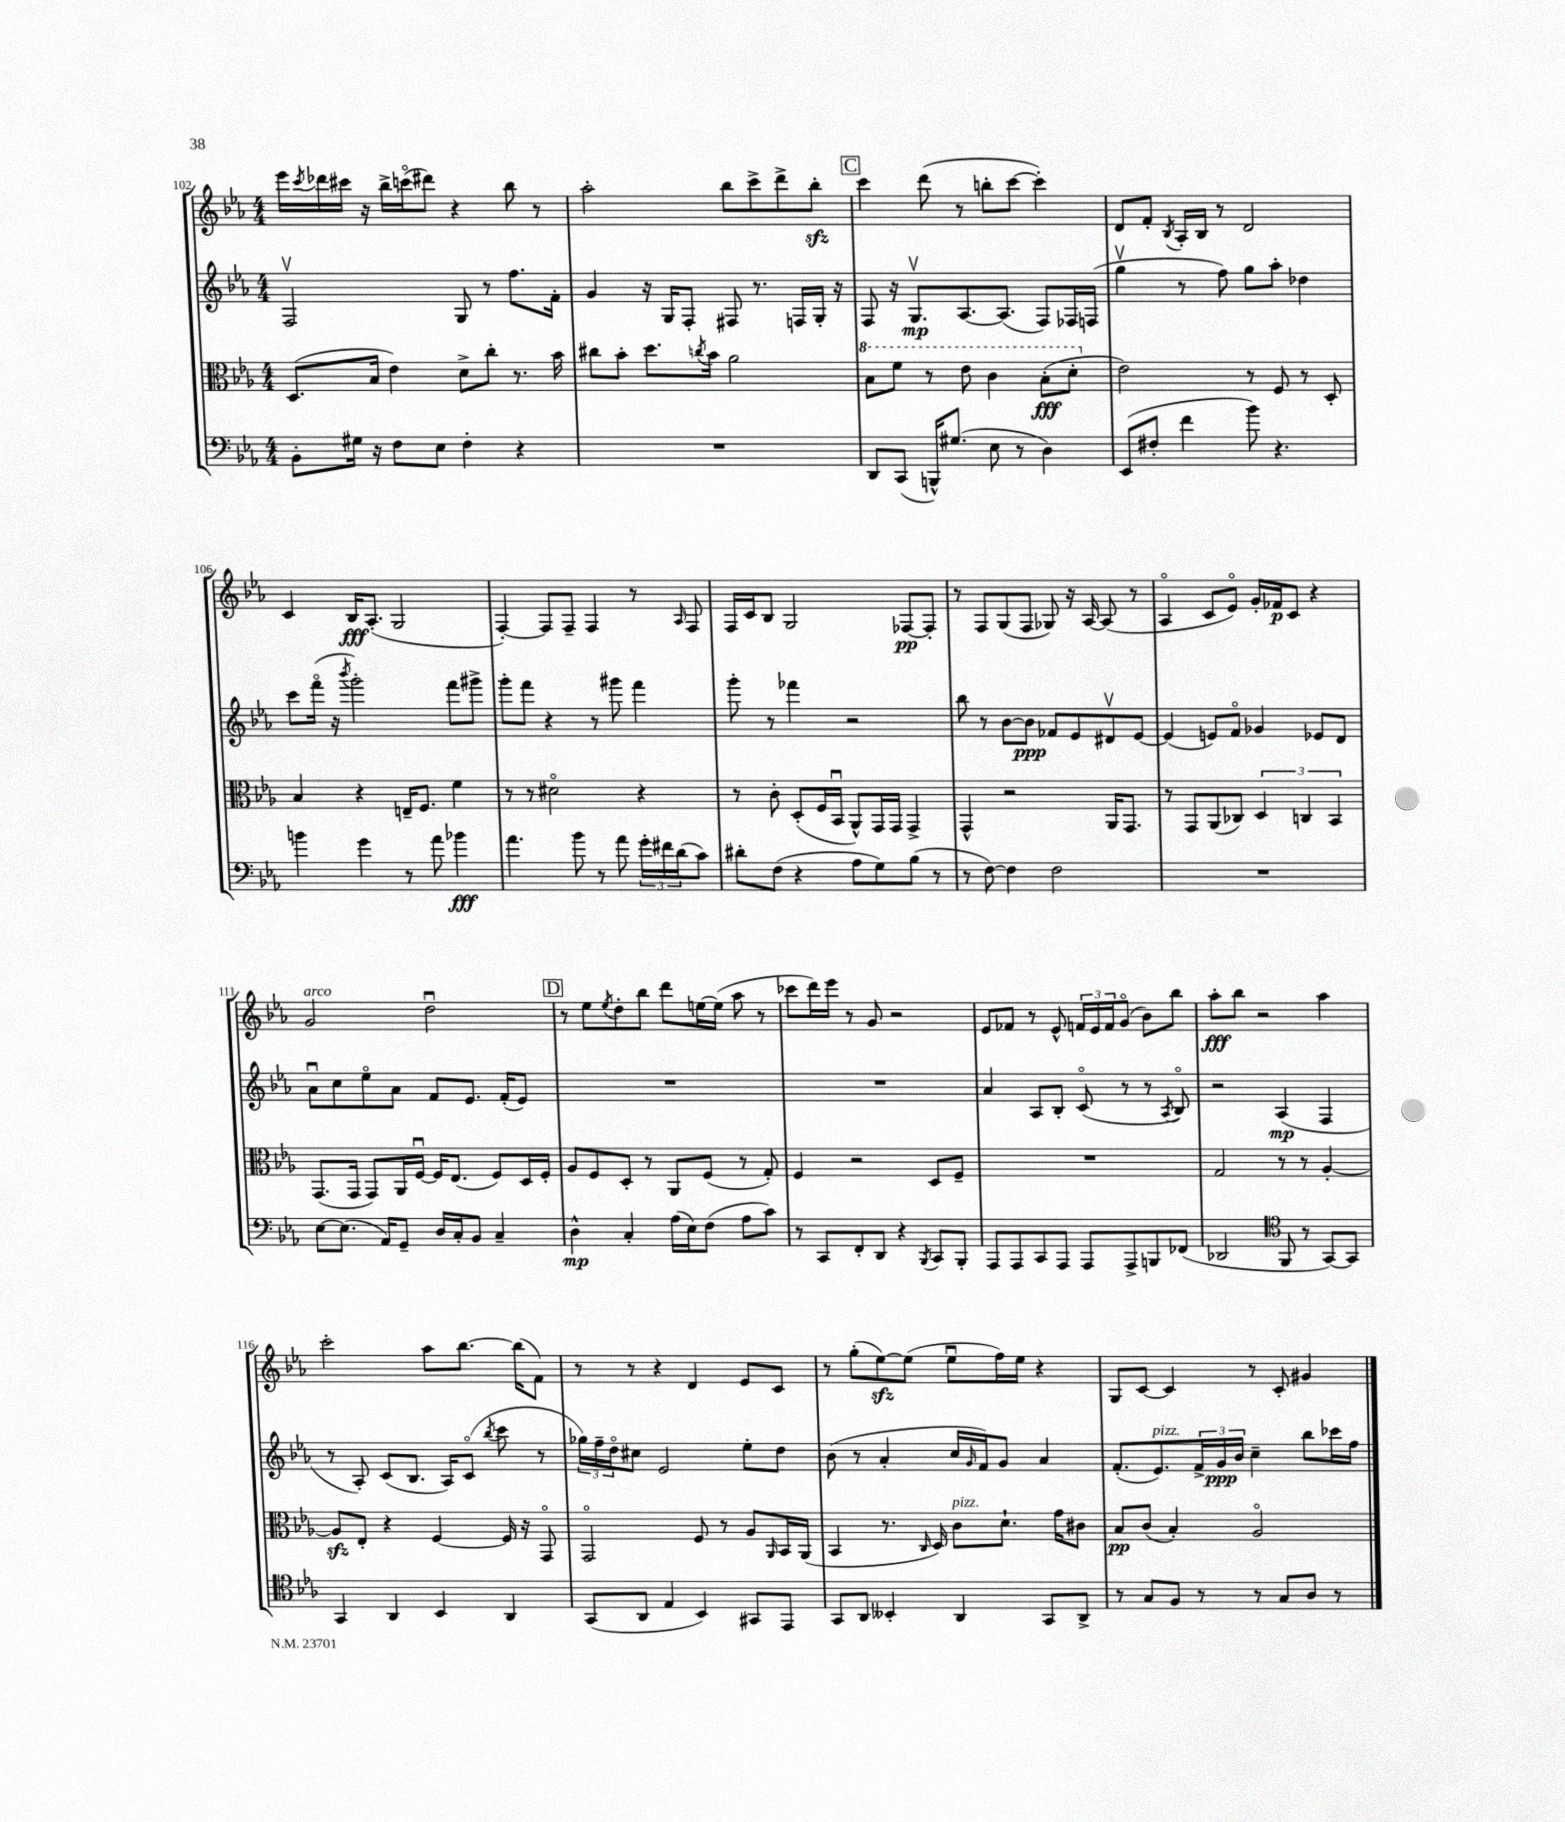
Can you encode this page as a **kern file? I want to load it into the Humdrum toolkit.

**kern	**dynam	**kern	**dynam	**kern	**dynam	**kern	**dynam
*part4	*part4	*part3	*part3	*part2	*part2	*part1	*part1
*staff4	*staff4	*staff3	*staff3	*staff2	*staff2	*staff1	*staff1
*clefF4	*	*clefC3	*	*clefG2	*	*clefG2	*
*k[b-e-a-]	*	*k[b-e-a-]	*	*k[b-e-a-]	*	*k[b-e-a-]	*
*M4/4	*	*M4/4	*	*M4/4	*	*M4/4	*
=102	=102	=102	=102	=102	=102	=102	=102
8BB-'\L	.	(8.D/L	.	2Fv/	.	16eee-\LL	.
.	.	.	.	.	.	8qccc/	.
.	.	.	.	.	.	16ddd-X\	.
16G#X\Jk	.	.	.	.	.	16ccc#X\JJ	.
16r	.	16B-/Jk	.	.	.	16r	.
8F\L	.	4e-\)	.	.	.	16bb-^\LL	.
.	.	.	.	.	.	(16cccn\J	.
8E-\J	.	.	.	.	.	8ddd#X\J)	.
4F'\	.	8d^\L	.	8G/	.	4r	.
.	.	8cc'\J	.	8r	.	.	.
4r	.	8.r	.	8.ff\L	.	8bb-\	.
.	.	.	.	.	.	8r	.
.	.	16b-\	.	16f'\Jk	.	.	.
=103	=103	=103	=103	=103	=103	=103	=103
1r	.	8cc#X\L	.	4g/	.	2aa-'\	.
.	.	8b-'\J	.	.	.	.	.
.	.	8.dd\L	.	16r	.	.	.
.	.	.	.	16G/KL	.	.	.
.	.	.	.	8F'/J	.	.	.
.	.	8qccn/	.	.	.	.	.
.	.	16b-\Jk	.	.	.	.	.
.	.	2a-\	.	8F#X/	.	8bb-\L	.
.	.	.	.	8.r	.	8ccc^\	.
.	.	.	.	.	.	8ddd^\	.
.	.	.	.	16Fn/LL	.	.	.
.	.	.	.	16G'/JJ	.	8bb-zz'\J	.
.	.	.	.	16r	.	.	.
!!LO:REH:place=s1:t=C
=104	=104	=104	=104	=104	=104	=104	=104
*	*	*8va	*	*	*	*	*
8DD/L	.	8b-\L	.	8F/	.	4ccc\	.
(8CC/J	.	8ff\J	.	16r	.	.	.
.	.	.	.	8.Gv/L	mp	.	.
16BBBn^^/KL)	.	8r	.	.	.	(8ddd\	.
(8.G#X/J	.	.	.	.	.	.	.
.	.	8ee-\	.	[8.A-/	.	8r	.
8E-\	.	4cc\	.	.	.	8bbn'\L	.
.	.	.	.	(8.A-/J]	.	.	.
8r	.	.	.	.	.	[8ccc\J	.
4D\)	.	(8b-'\L	fff	8F/L)	.	4ccc'\])	.
.	.	8dd'\J	.	16F-X/L	.	.	.
.	.	.	.	(16Fn/JJ	.	.	.
=105	=105	=105	=105	=105	=105	=105	=105
*	*	*X8va	*	*	*	*	*
(8EE-/L	.	2e-\)	.	4ggv\	.	8d/L	.
8F#X'/J	.	.	.	.	.	8f'/J	.
.	.	.	.	.	.	8qB-/	.
4f\	.	.	.	8r	.	16A-'/LL	.
.	.	.	.	.	.	16B-/JJ	.
.	.	.	.	8ff\)	.	8r	.
8b-\)	.	8r	.	8gg\L	.	2d/	.
4.r	.	8F/	.	8aa-'\J	.	.	.
.	.	8r	.	4dd-X\	.	.	.
.	.	8D'/	.	.	.	.	.
!!LO:LB:g=z
=106	=106	=106	=106	=106	=106	=106	=106
4bn\	.	4B-/	.	8ccc\L	.	4c/	.
.	.	.	.	(16fff\Jk	.	.	.
.	.	.	.	16r	.	.	.
.	.	.	.	8qbbb-/	.	.	.
4g\	.	4r	.	2ggg'\)	.	16B-/KL	fff
.	.	.	.	.	.	(8.A-'/J	.
8r	.	16En~/KL	.	.	.	2G/	.
.	.	8.F/J	.	.	.	.	.
8a-\	.	.	.	.	.	.	.
4b-X\	fff	4f\	.	8fff\L	.	.	.
.	.	.	.	8ggg#X^\J	.	.	.
=107	=107	=107	=107	=107	=107	=107	=107
4.a-\	.	8r	.	8ggg'\L	.	[4F'/)	.
.	.	8r	.	8fff\J	.	.	.
.	.	2d#X\	.	4r	.	8F/L]	.
8b-\	.	.	.	.	.	8F~/J	.
8r	.	.	.	8r	.	4F/	.
8a-\	.	.	.	8ggg#X\	.	.	.
24g'\LL	.	4r	.	4fff\	.	8r	.
24f#X\	.	.	.	.	.	.	.
(24d\J	.	.	.	.	.	.	.
.	.	.	.	.	.	16qqA-/	.
8c\J)	.	.	.	.	.	8F/	.
=108	=108	=108	=108	=108	=108	=108	=108
8d#X'\L	.	8r	.	8ggg'\	.	16F/LL	.
.	.	.	.	.	.	16c/J	.
(8F\J	.	8c'\	.	8r	.	8B-/J	.
4r	.	(8D'/L	.	4fff-X\	.	2G/	.
.	.	16F/L	.	.	.	.	.
.	.	16BB-u/JJ	.	.	.	.	.
8A-\L	.	8AA-^^/L)	.	2r	.	.	.
8G\)	.	16GG/L	.	.	.	.	.
.	.	16GG/JJ	.	.	.	.	.
(8B-\J	.	4GG^/	.	.	.	[8F-X/L	pp
8r	.	.	.	.	.	8F-'/J]	.
=109	=109	=109	=109	=109	=109	=109	=109
8r	.	4GG^^/	.	8bb-\	.	8r	.
[8F\)	.	.	.	8r	.	8F/L	.
4F\]	.	2r	.	[8b-\L	.	(8G/	.
.	.	.	.	8b-\J]	ppp	8F/J	.
2F\	.	.	.	8f-X/L	.	8G-X/)	.
.	.	.	.	8e-/	.	16r	.
.	.	.	.	.	.	[16A-/	.
.	.	16AA-/KL	.	8d#Xv/	.	(8A-/]	.
.	.	8.GG/J	.	.	.	.	.
.	.	.	.	[8e-/J	.	8r	.
=110	=110	=110	=110	=110	=110	=110	=110
1r	.	8r	.	(4e-/]	.	4A-/	.
.	.	8GG/L	.	.	.	.	.
.	.	(8AA-/	.	8en/L)	.	8c/L	.
.	.	8C-X/J)	.	8f/J	.	8e-/J)	.
.	.	6D/	.	4g-X/	.	16g'/LL	.
.	.	.	.	.	.	16f-X/J	p
.	.	.	.	.	.	8c/J	.
.	.	6Cn/	.	.	.	.	.
.	.	.	.	8e-X/L	.	4r	.
.	.	6BB-/	.	.	.	.	.
.	.	.	.	8d/J	.	.	.
!!LO:LB:g=z
=111	=111	=111	=111	=111	=111	=111	=111
!	!	!	!	!	!	!LO:TX:a:i:t=arco	!
[8E-\L	.	(8.GG/L	.	8a-u\L	.	2g/	.
(8.E-\J]	.	.	.	8cc\	.	.	.
.	.	16GG/Jk	.	.	.	.	.
.	.	8GG/L)	.	8ee-\	.	.	.
16AA-/KL)	.	.	.	.	.	.	.
8GG~/J	.	16AA-/L	.	8a-\J	.	.	.
.	.	[16Fu/JJ	.	.	.	.	.
16D/LL	.	16F/KL]	.	8f/L	.	2ddu\	.
16C'/J	.	(8.E-/J	.	.	.	.	.
8BB-/J	.	.	.	8.e-/J	.	.	.
4C~/	.	8F/L)	.	.	.	.	.
.	.	.	.	(16f'/KL	.	.	.
.	.	16D/L	.	8e-/J)	.	.	.
.	.	16F'/JJ	.	.	.	.	.
!!LO:REH:place=s1:t=D
=112	=112	=112	=112	=112	=112	=112	=112
4D^^\	mp	8A-/L	.	1r	.	8r	.
.	.	8F/	.	.	.	8ee-\L	.
.	.	.	.	.	.	8qee-/	.
4C'/	.	8D'/J	.	.	.	8dd'\	.
.	.	8r	.	.	.	8bb-\J	.
(16A-\LL	.	8AA-/L	.	.	.	8ddd\L	.
16E-\J)	.	.	.	.	.	.	.
(8F\J	.	(8F/J	.	.	.	[16een\L	.
.	.	.	.	.	.	(16ee\JJ]	.
8A-\L	.	8r	.	.	.	8aa-\	.
8c\J)	.	8G'/)	.	.	.	8r	.
=113	=113	=113	=113	=113	=113	=113	=113
8r	.	4F/	.	1r	.	8ccc-X\L	.
8CC/L	.	.	.	.	.	16ddd\L)	.
.	.	.	.	.	.	16eee-\JJ	.
8FF'/	.	2r	.	.	.	8r	.
8DD/J	.	.	.	.	.	8g/	.
4r	.	.	.	.	.	2r	.
8qBBB-/	.	.	.	.	.	.	.
8CC/L	.	8D/L	.	.	.	.	.
8BBB-'/J	.	8F~/J	.	.	.	.	.
=114	=114	=114	=114	=114	=114	=114	=114
8AAA-/L	.	1r	.	4a-/	.	8e-/L	.
8AAA-/	.	.	.	.	.	8f-X/J	.
8CC/	.	.	.	8A-/L	.	8r	.
8AAA-/J	.	.	.	8B-'/J	.	8e-^^/	.
8AAA-/L	.	.	.	(8c/	.	24fn/LL	.
.	.	.	.	.	.	24e-/	.
.	.	.	.	.	.	24f/J	.
8AAA-^/	.	.	.	8r	.	(8g/J	.
8BBBn/	.	.	.	8r	.	8b-\L)	.
.	.	.	.	8qA-/	.	.	.
(8FF-X/J	.	.	.	8B-/)	.	8bb-\J	.
=115	=115	=115	=115	=115	=115	=115	=115
2DD-X/	.	2G/	.	2r	.	8aa-'\L	fff
.	.	.	.	.	.	8bb-\J	.
.	.	.	.	.	.	2r	.
*clefC4	*	*	*	*	*	*	*
8FF/	.	8r	.	(4A-/	mp	.	.
8r	.	8r	.	.	.	.	.
[8GG/L)	.	[4A-'/	.	4F/	.	4aa-\	.
8GG/J]	.	.	.	.	.	.	.
!!LO:LB:g=z
=116	=116	=116	=116	=116	=116	=116	=116
4GG/	.	8A-zz/L]	.	8r	.	2ccc'\	.
.	.	8E-'/J	.	8A-'/)	.	.	.
4AA-/	.	4r	.	(8c/L	.	.	.
.	.	.	.	8.B-/J	.	.	.
4BB-/	.	[4F/	.	.	.	8aa-\L	.
.	.	.	.	16A-/KL)	.	.	.
.	.	.	.	(8c/J	.	[8.bb-\J	.
.	.	.	.	8qbb-/	.	.	.
4AA-/	.	16F/]	.	8ccc\	.	.	.
.	.	16r	.	.	.	(16bb-\KL]	.
.	.	8GG/	.	8r	.	8f\J)	.
=117	=117	=117	=117	=117	=117	=117	=117
(8GG/L	.	2GG/	.	24gg-X\LL)	.	8r	.
.	.	.	.	24ff~\	.	.	.
.	.	.	.	24dd\J	.	.	.
8AA-/J	.	.	.	8cc#X\J	.	8r	.
4E-/	.	.	.	2e-/	.	4r	.
4BB-/)	.	8F/	.	.	.	4d/	.
.	.	8r	.	.	.	.	.
8GG#X/L	.	8A-/L	.	8ee-'\L	.	8e-/L	.
.	.	16qqAA-/	.	.	.	.	.
8EE-/J	.	16BB-/L	.	8dd\J	.	8c/J	.
.	.	(16AA-/JJ	.	.	.	.	.
=118	=118	=118	=118	=118	=118	=118	=118
8GG/L	.	4BB-/	.	(8b-\	.	8r	.
8AA-/J	.	.	.	8r	.	(8gg'\L	.
4BB--X'/	.	8.r	.	4a-'/	.	[8ee-zz\)	.
.	.	.	.	.	.	(8ee-\J]	.
.	.	16qqC/	.	.	.	.	.
.	.	16D/)	.	.	.	.	.
!	!	!LO:TX:a:i:t=pizz.	!	!	!	!	!
4AA-/	.	8c\L	.	16cc/LL	.	8ee-u\L	.
.	.	.	.	16qqg/	.	.	.
.	.	.	.	16f/J)	.	.	.
.	.	8.d`\J	.	8g/J	.	16ff\L)	.
.	.	.	.	.	.	16ee-\JJ	.
8GG/L	.	.	.	4a-/	.	4r	.
.	.	16g\KL	.	.	.	.	.
8AA-^/J	.	8c#X\J	.	.	.	.	.
=119	=119	=119	=119	=119	=119	=119	=119
8r	.	8B-/L	pp	(8.f'/L	.	8G/L	.
8G/L	.	(8c/J	.	.	.	[8c/J	.
!	!	!	!	!LO:TX:a:i:t=pizz.	!	!	!
.	.	.	.	8.e-/)	.	.	.
8F/J	.	4B-'/)	.	.	.	4c/]	.
8r	.	.	.	24f^/L	.	.	.
.	.	.	.	24g/	ppp	.	.
.	.	.	.	24b-/JJ	.	.	.
8r	.	2A-/	.	4cc~\	.	8r	.
8G/L	.	.	.	.	.	8c'/	.
8A-/J	.	.	.	8bb-\L	.	4g#X/	.
8r	.	.	.	16ccc-X\L	.	.	.
.	.	.	.	16ff\JJ	.	.	.
==	==	==	==	==	==	==	==
*-	*-	*-	*-	*-	*-	*-	*-
